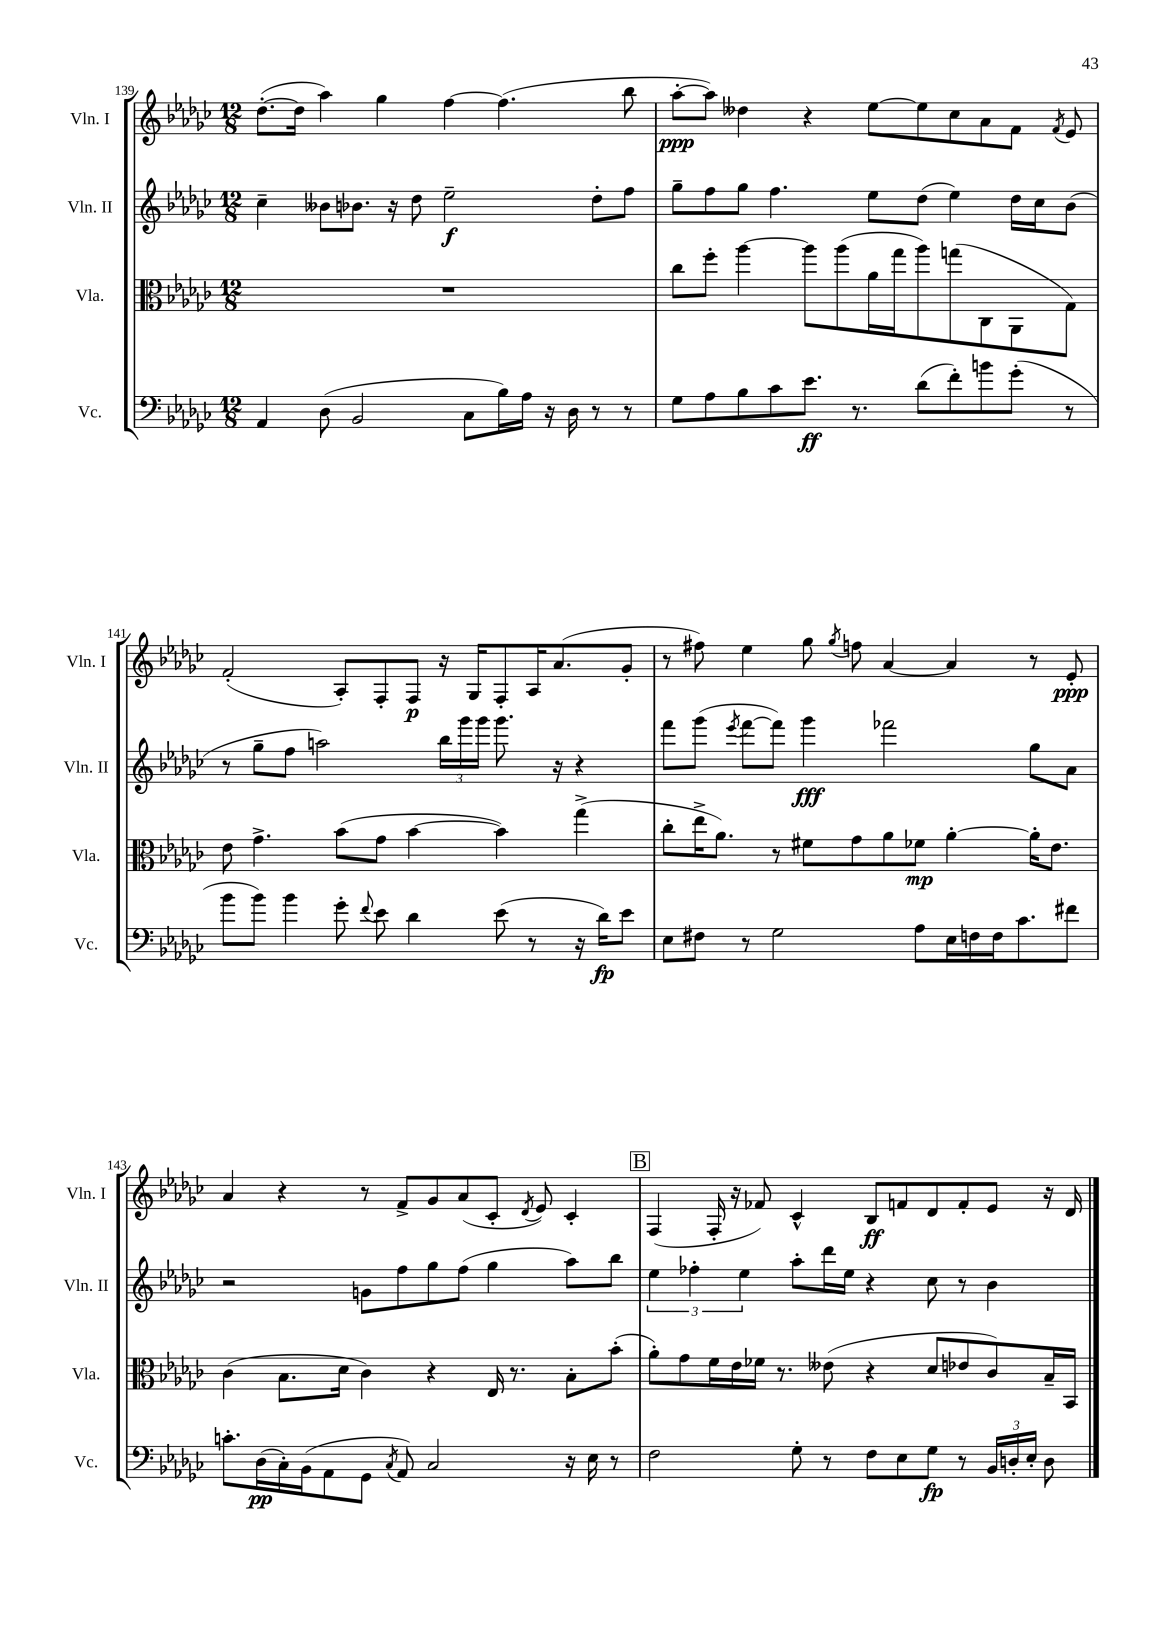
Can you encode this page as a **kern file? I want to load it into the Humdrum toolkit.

**kern	**kern	**kern	**kern
*staff4	*staff3	*staff2	*staff1
*clefF4	*clefC3	*clefG2	*clefG2
*k[b-e-a-d-g-c-]	*k[b-e-a-d-g-c-]	*k[b-e-a-d-g-c-]	*k[b-e-a-d-g-c-]
*M12/8	*M12/8	*M12/8	*M12/8
4AA-/	1.r	4cc-~\	([8.dd-'\L
.	.	.	16dd-\]Jk
(8D-\	.	8b--\L	4aa-\)
2BB-/	.	8.b-\J	.
.	.	.	4gg-\
.	.	16r	.
.	.	8dd-\	.
.	.	2ee-~\	[4ff\
8C-\L	.	.	.
16B-\L)	.	.	(4.ff\]
16A-\JJ	.	.	.
16r	.	.	.
16D-\	.	.	.
8r	.	8dd-'\L	.
8r	.	8ff\J	8bb-\
=	=	=	=
8G-\L	8cc-\L	8gg-~\L	[8aa-'\L
8A-\	8ff'\J	8ff\	8aa-\]J)
8B-\	[4aa-\	8gg-\J	4dd--\
8c-\	.	4.ff\	.
8.e-\J	8aa-\]L	.	4r
.	(8aa-\	.	.
8.r	.	.	.
.	16a-\L	8ee-\L	[8ee-\L
.	16gg-\J	.	.
(8d-\L	8aa-\)	(8dd-\J	8ee-\]
8f'\)	(8gg\	4ee-\)	8cc-\
8b\	8C-\	.	8a-\
(8g-'\J	8AA-\	16dd-\LL	8f\J
.	.	16cc-\J	.
.	.	.	8qf/
8r	8G-\J)	(8b-\J	8e-/
=	=	=	=
8b-\L	8e-\	8r	(2f'/
8b-\J)	4.g-^\	8gg-~\L	.
4b-\	.	8ff\J	.
.	.	2aa\)	.
8g-'\	(8b-\L	.	8A-'/L)
8qqf/	.	.	.
8e-\	8g-\J	.	8F'/
4d-\	[4b-\	.	8F/J
.	.	24bb-\LL	16r
.	.	24ggg-\	.
.	.	.	16G-/LK
.	.	24ggg-\JJ	.
(8e-\	4b-\])	8.ggg-\	8F'/
8r	.	.	16A-/K
.	.	16r	(8.a-/
16r	(4gg-^\	4r	.
16d-\LK)	.	.	.
8e-\J	.	.	8g-'/J
=	=	=	=
8E-\L	8cc-'\L	8fff\L	8r
8F#\J	16ee-^\K	(8ggg-\J	8ff#\)
.	8.a-\J)	.	.
.	.	8qeee-/	.
8r	.	[8fff\L	4ee-\
2G-\	8r	8fff\]J)	.
.	8f#\L	4ggg-\	8gg-\
.	.	.	8qgg-/
.	8g-\	.	8ff\
.	8a-\	2fff-\	[4a-/
8A-\L	8f-\J	.	.
16E-\L	[4a-'\	.	4a-/]
16F\	.	.	.
16F\J	.	.	.
8.c-\	.	.	.
.	16a-'\]LK	8gg-\L	8r
.	8.e-\J	.	.
8f#\J	.	8a-\J	8e-'/
=	=	=	=
8.c'\L	(4c-\	2r	4a-/
(16D-\L	.	.	.
16C-'\)	8.B-\L	.	4r
(16BB-\J	.	.	.
8AA-\	.	.	.
.	16d-\Jk	.	.
8GG-\J	4c-\)	8g\L	8r
8qC-/	.	.	.
8AA-/)	.	8ff\	8f^/L
2C-/	4r	8gg-\	8g-/
.	.	(8ff\J	(8a-/
.	16E-/	4gg-\	8c-'/J
.	8.r	.	.
.	.	.	8qd-/
.	.	.	8e-/)
16r	8B-'\L	8aa-\L)	4c-'/
16E-\	.	.	.
8r	(8b-'\J	8bb-\J	.
=	=	=	=
2F\	8a-'\L)	6ee-\	(4F/
.	8g-\	.	.
.	.	6ff-'\	.
.	16f\L	.	16F'/
.	16e-\	.	16r
.	.	6ee-\	.
.	16f-\JJ	.	8f-/)
.	8.r	.	.
8G-'\	.	8aa-'\L	4c-^^/
8r	(8e--\	16ddd-\L	.
.	.	16ee-\JJ	.
8F\L	4r	4r	8B-/L
8E-\	.	.	8f/
8G-\J	8d-/L	8cc-\	8d-/
8r	8e-/	8r	8f'/
24BB-/LL	8c-/)	4b-\	8e-/J
24D'/	.	.	.
24E-'/JJ	.	.	.
8D\	16B-~/L	.	16r
.	16BB-/JJ	.	16d-/
==	==	==	==
*-	*-	*-	*-
